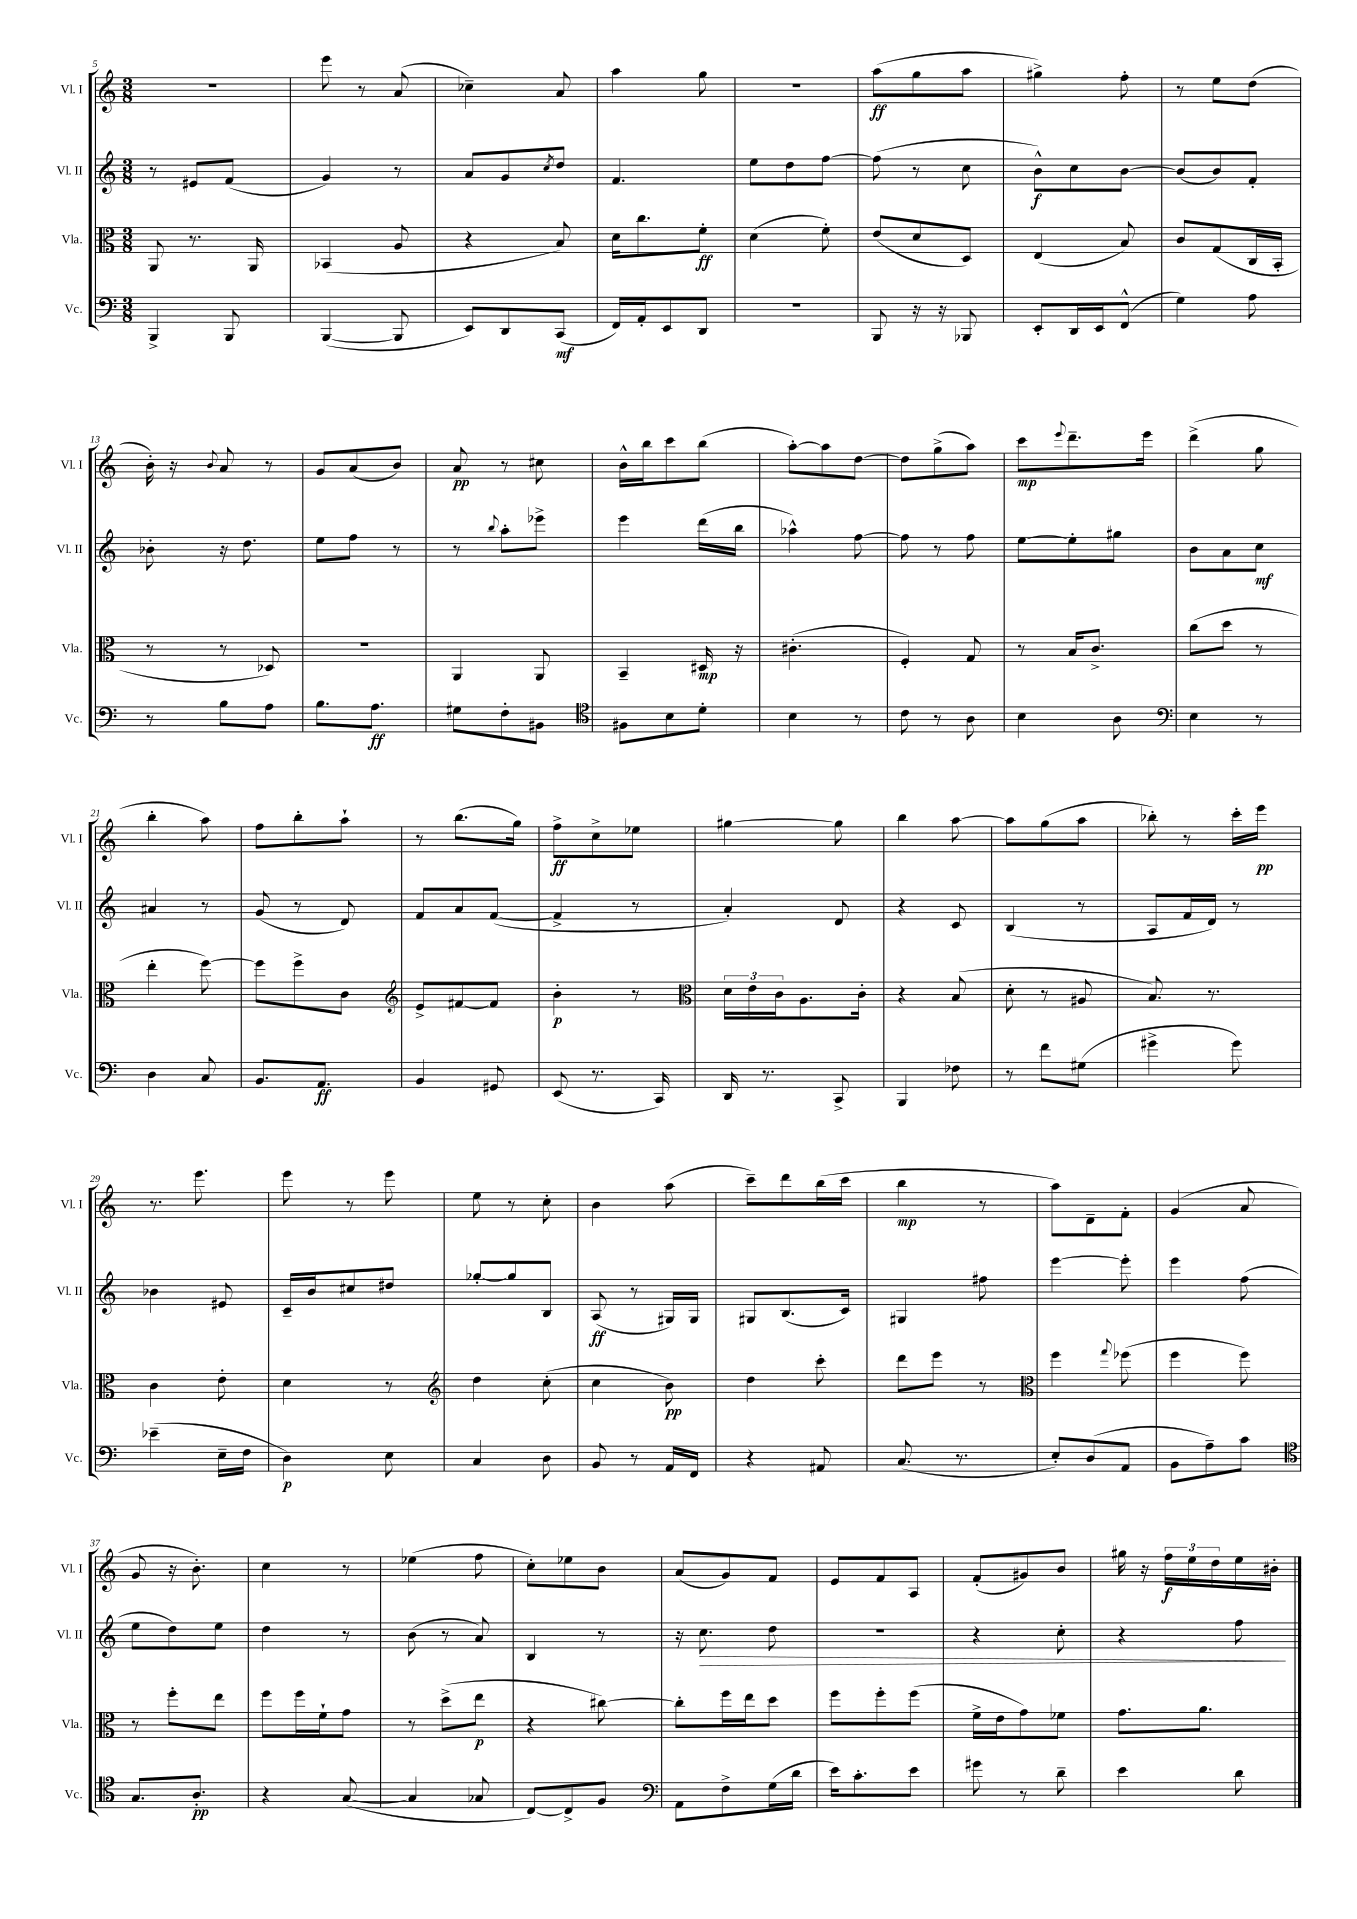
<<
\new StaffGroup <<
\new Staff = "s0" \with { instrumentName = "Vl. I" shortInstrumentName = "Vl. I" } {
    \clef treble \key c \major \numericTimeSignature \time 3/8
    R4. |
    e'''8 r8 a'8( |
    ces''4--) a'8 |
    a''4 g''8 |
    R4. |
    a''8\ff( g''8 a''8 |
    gis''4->) f''8-. |
    r8 e''8 d''8( |
    b'16-.) r16 \appoggiatura { b'8 } a'8 r8 |
    g'8 a'8( b'8) |
    a'8\pp r8 cis''8 |
    b'16-^ b''16 c'''8 b''8( |
    a''8~-.) a''8 d''8~ |
    d''8 g''8->( a''8) |
    c'''8\mp \appoggiatura { e'''8 } d'''8.-- e'''16 |
    d'''4->( g''8 |
    b''4-. a''8) |
    f''8 b''8-. a''8-! |
    r8 b''8.( g''16) |
    f''8->\ff c''8-> ees''8 |
    gis''4~ gis''8 |
    b''4 a''8~ |
    a''8 g''8( a''8 |
    bes''8-.) r8 c'''16-. e'''16\pp |
    r8. e'''8. |
    e'''8 r8 e'''8 |
    e''8 r8 c''8-. |
    b'4 a''8( |
    c'''8--) d'''8 b''16( c'''16 |
    b''4\mp r8 |
    a''8) d'8-- f'8-. |
    g'4( a'8 |
    g'8 r16 b'8.-.) |
    c''4 r8 |
    ees''4( f''8 |
    c''8-.) ees''8 b'8 |
    a'8( g'8) f'8 |
    e'8 f'8 a8 |
    f'8-.( gis'8) b'8 |
    gis''16 r16 \tuplet 3/2 { f''16\f e''16 d''16 } e''16 bis'16-. \bar "|." |
}
\new Staff = "s1" \with { instrumentName = "Vl. II" shortInstrumentName = "Vl. II" } {
    \clef treble \key c \major \numericTimeSignature \time 3/8
    r8 eis'8 f'8( |
    g'4) r8 |
    a'8 g'8 \acciaccatura { c''8 } d''8 |
    f'4. |
    e''8 d''8 f''8~ |
    f''8( r8 c''8 |
    b'8-^\f) c''8 b'8~ |
    b'8( b'8) f'8-. |
    bes'8-. r16 d''8. |
    e''8 f''8 r8 |
    r8 \appoggiatura { b''8 } a''8-. ees'''8-> |
    e'''4 d'''16( b''16 |
    aes''4-^) f''8~ |
    f''8 r8 f''8 |
    e''8~ e''8-. gis''8 |
    b'8 a'8 c''8\mf |
    ais'4 r8 |
    g'8( r8 d'8) |
    f'8 a'8 f'8~( |
    f'4-> r8 |
    a'4-.) d'8 |
    r4 c'8 |
    b4( r8 |
    a8 f'16 d'16) r8 |
    bes'4 eis'8 |
    c'16-- b'16 cis''8 dis''8 |
    ges''8~-. ges''8 b8 |
    a8\ff( r8 gis16) gis16 |
    gis8 b8.( c'16) |
    gis4 fis''8 |
    e'''4~ e'''8-. |
    e'''4 f''8( |
    e''8 d''8) e''8 |
    d''4 r8 |
    b'8( r8 a'8) |
    b4 r8 |
    r16 c''8.\> d''8 |
    R4. |
    r4 c''8-. |
    r4 f''8\! \bar "|." |
}
\new Staff = "s2" \with { instrumentName = "Vla." shortInstrumentName = "Vla." } {
    \clef alto \key c \major \numericTimeSignature \time 3/8
    a,8 r8. a,16 |
    bes,4( a8 |
    r4 b8) |
    d'16 c''8. f'8-.\ff |
    d'4( f'8-.) |
    e'8( d'8 d8) |
    e4( b8) |
    c'8 g8( c16 b,16-. |
    r8 r8 des8) |
    R4. |
    a,4 a,8 |
    b,4-- dis16\mp r16 |
    cis'4.-.( |
    f4-.) g8 |
    r8 b16 c'8.-> |
    c''8( d''8 r8 |
    e''4-. f''8~) |
    f''8 f''8-> c'8 |
    \clef treble e'8-> fis'8~ fis'8 |
    b'4-.\p r8 |
    \clef alto \tuplet 3/2 { d'16 e'16 c'16 } a8. c'16-. |
    r4 b8( |
    d'8-. r8 ais8 |
    b8.) r8. |
    c'4 e'8-. |
    d'4 r8 |
    \clef treble d''4 c''8-.( |
    c''4 b'8\pp) |
    d''4 c'''8-. |
    d'''8 e'''8 r8 |
    \clef alto f''4 \appoggiatura { g''8 } fes''8( |
    f''4 f''8) |
    r8 f''8-. e''8 |
    f''8 f''16 f'16-! g'8 |
    r8 d''8->( e''8\p |
    r4 cis''8~) |
    cis''8-. f''16 e''16 d''8 |
    f''8 f''8-. f''8( |
    f'16-> e'16 g'8) fes'8 |
    g'8. a'8. \bar "|." |
}
\new Staff = "s3" \with { instrumentName = "Vc." shortInstrumentName = "Vc." } {
    \clef bass \key c \major \numericTimeSignature \time 3/8
    b,,4-> b,,8 |
    b,,4~( b,,8 |
    e,8) d,8 c,8\mf( |
    f,16) a,16-. e,8 d,8 |
    R4. |
    b,,8 r16 r16 bes,,8 |
    e,8-. d,16 e,16 f,8-^( |
    g4) a8 |
    r8 b8 a8 |
    b8. a8.\ff |
    gis8 f8-. bis,8 |
    \clef tenor fis8 b8 d'8-. |
    b4 r8 |
    c'8 r8 a8 |
    b4 a8 |
    \clef bass e4 r8 |
    d4 c8 |
    b,8. a,8.\ff |
    b,4 gis,8 |
    e,8( r8. c,16) |
    d,16 r8. c,8-> |
    b,,4 fes8 |
    r8 f'8 gis8( |
    gis'4-> gis'8) |
    ees'4--( e16-- f16 |
    d4\p) e8 |
    c4 d8 |
    b,8 r8 a,16 f,16 |
    r4 ais,8 |
    c8.( r8. |
    e8-.) d8( a,8 |
    b,8 a8--) c'8 |
    \clef tenor g8. a8.-.\pp |
    r4 g8~( |
    g4 ges8 |
    c8~) c8-> f8 |
    \clef bass a,8 f8-> g16( d'16 |
    e'16) c'8.-. e'8 |
    gis'8 r8 d'8-- |
    e'4 d'8 \bar "|." |
}
>>
>>
\layout { \context { \Score currentBarNumber = #5 } }
